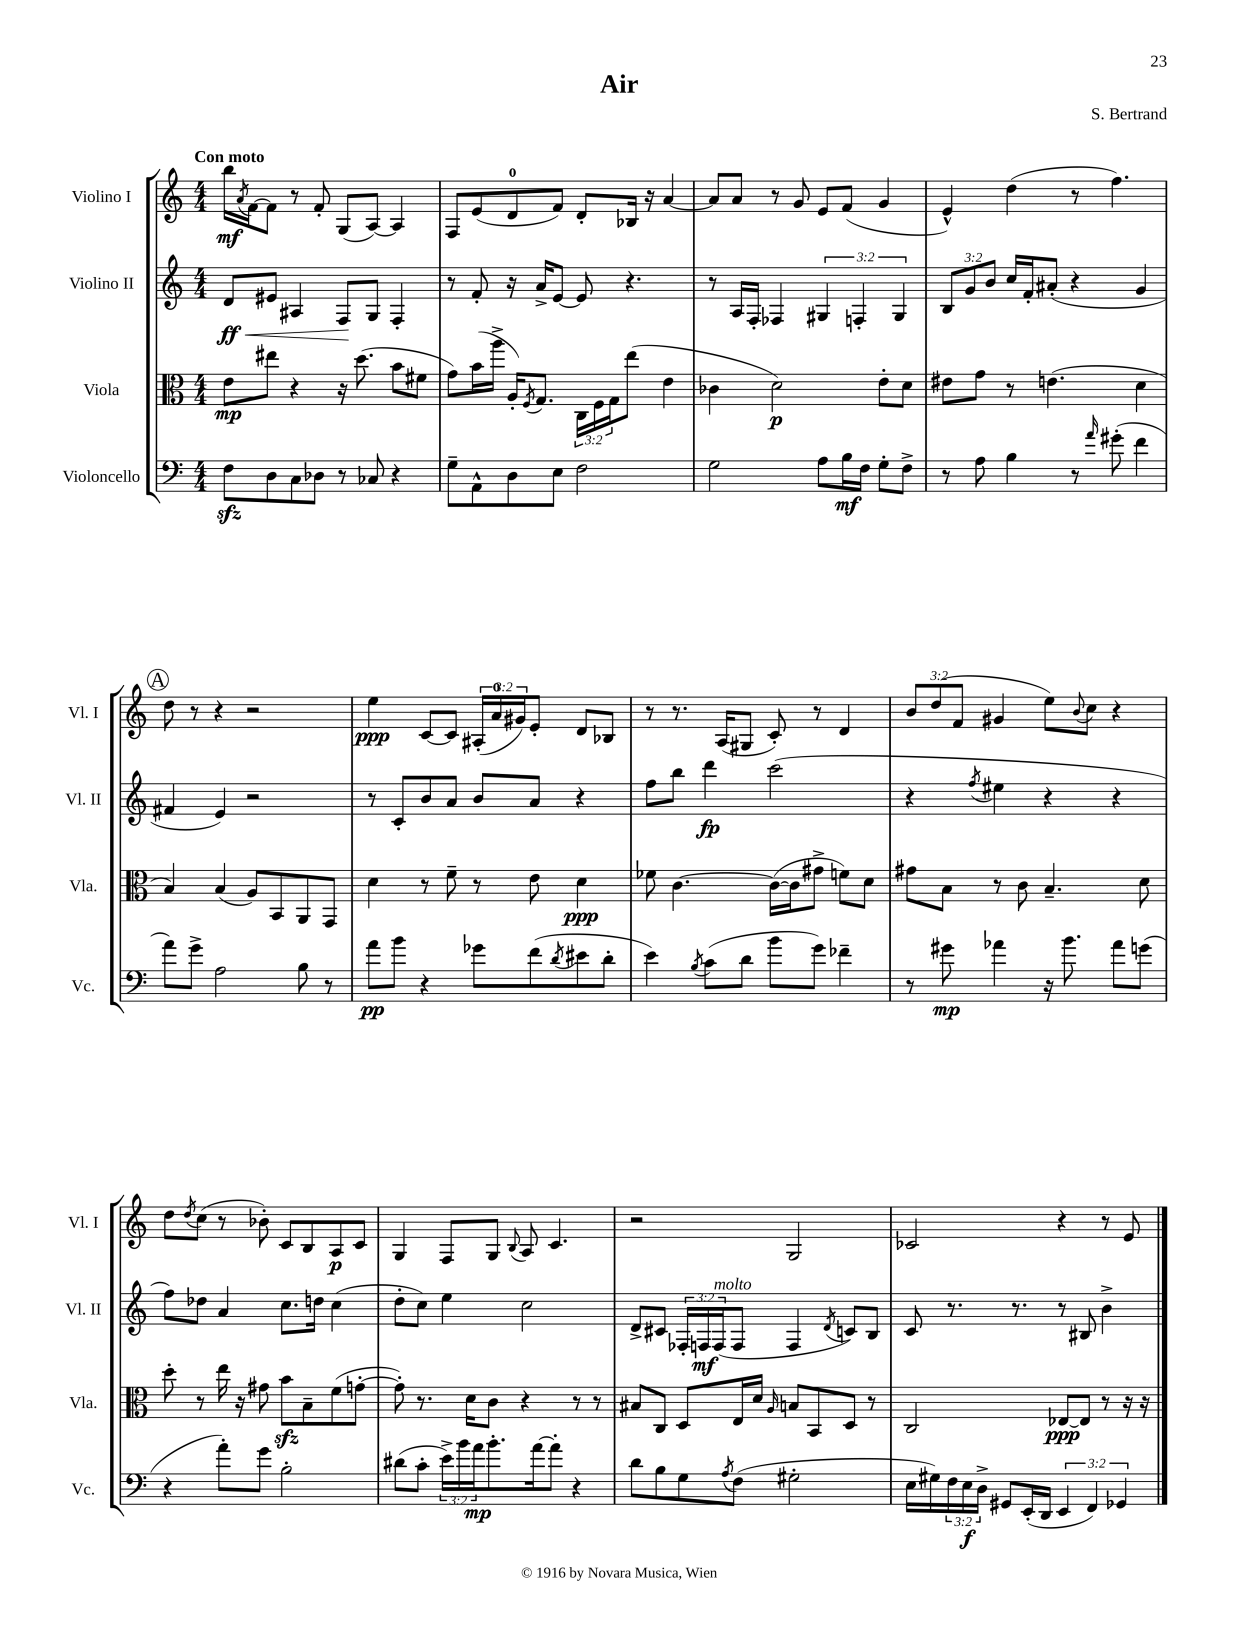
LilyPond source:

\header { title = "Air" composer = "S. Bertrand" }
<<
\new StaffGroup <<
\new Staff = "s0" \with { instrumentName = "Violino I" shortInstrumentName = "Vl. I" } {
    \clef treble \key c \major \numericTimeSignature \time 4/4 \override Staff.TupletNumber.text = #tuplet-number::calc-fraction-text \tempo "Con moto"
    b''16\mf \acciaccatura { a'8 } f'16~ f'8 r8 f'8-. g8( a8~) a4 |
    f8 e'8( d'8-0 f'8) d'8-. bes16 r16 a'4~ |
    a'8 a'8 r8 g'8 e'8 f'8( g'4 |
    e'4-^) d''4( r8 f''4.) |
    \mark \markup { \circle "A" } d''8 r8 r4 r2 |
    e''4\ppp c'8~ c'8 \tuplet 3/2 { ais16-.( a'16-0 gis'16) } e'8-. d'8 bes8 |
    r8 r8. a16( gis8 c'8-.) r8 d'4 |
    \tuplet 3/2 { b'8 d''8( f'8 } gis'4 e''8) \appoggiatura { b'8 } c''8 r4 |
    d''8 \acciaccatura { d''8 } c''8( r8 bes'8-.) c'8 b8 a8\p c'8 |
    g4 f8 g8 \appoggiatura { b8 } a8 c'4. |
    r2 g2 |
    ces'2 r4 r8 e'8 \bar "|." |
}
\new Staff = "s1" \with { instrumentName = "Violino II" shortInstrumentName = "Vl. II" } {
    \clef treble \key c \major \numericTimeSignature \time 4/4 \override Staff.TupletNumber.text = #tuplet-number::calc-fraction-text
    d'8\ff\< eis'8 ais4 f8\! g8 f4-. |
    r8 f'8-. r16 a'16-> e'8~ e'8 r4. |
    r8 a16 f16-. fes4 \tuplet 3/2 { gis4 f4-. gis4 } |
    \tuplet 3/2 { b8 g'8 b'8 } c''16 f'16-. ais'8-.( r4 g'4 |
    \mark \markup { \circle "A" } fis'4 e'4) r2 |
    r8 c'8-. b'8 a'8 b'8 a'8 r4 |
    f''8 b''8 d'''4\fp c'''2( |
    r4 \acciaccatura { f''8 } eis''4 r4 r4 |
    f''8) des''8 a'4 c''8. d''16 c''4( |
    d''8-. c''8) e''4 c''2 |
    d'8-> cis'8 \tuplet 3/2 { fes16-. f16\mf f16^\markup { \italic "molto" }( } f8 f4 \acciaccatura { d'8 } c'8) b8 |
    c'8 r8. r8. r8 bis8 b'4-> \bar "|." |
}
\new Staff = "s2" \with { instrumentName = "Viola" shortInstrumentName = "Vla." } {
    \clef alto \key c \major \numericTimeSignature \time 4/4 \override Staff.TupletNumber.text = #tuplet-number::calc-fraction-text
    e'8\mp eis''8 r4 r16 d''8.( b'8 fis'8 |
    g'8) b'16( a''16-> a16-.) \acciaccatura { f8 } g8. \tuplet 3/2 { c16 f16 g16 } e''8( e'4 |
    ces'4 d'2\p) e'8-. d'8 |
    eis'8 g'8 r8 e'4.( d'4 |
    \mark \markup { \circle "A" } b4) b4( a8) b,8 a,8 g,8 |
    d'4 r8 f'8-- r8 e'8 d'4\ppp |
    fes'8 c'4.~ c'16~( c'16 gis'8-> f'8) d'8 |
    gis'8 b8 r8 c'8 b4.-- d'8 |
    d''8-. r8 e''16 r16 gis'8 b'8\sfz b8-- f'8( g'8~-. |
    g'8-.) r8. d'16 c'8 r4 r8 r8 |
    bis8 c8 d8 e16 d'16 \grace { a16 } b8 b,8 d8 r8 |
    c2 ees8~\ppp ees8 r8 r16 r16 \bar "|." |
}
\new Staff = "s3" \with { instrumentName = "Violoncello" shortInstrumentName = "Vc." } {
    \clef bass \key c \major \numericTimeSignature \time 4/4 \override Staff.TupletNumber.text = #tuplet-number::calc-fraction-text
    f8\sfz d8 c8 des8 r8 ces8 r4 |
    g8-- a,8-^ d8 e8 f2 |
    g2 a8 b16\mf f16 g8-. f8-> |
    r8 a8 b4 r8 \grace { a'16 } gis'8-.( f'4 |
    \mark \markup { \circle "A" } a'8) g'8-> a2 b8 r8 |
    a'8\pp b'8 r4 ges'8 f'8( \acciaccatura { d'8 } eis'8 d'8-. |
    e'4) \acciaccatura { b8 } c'8( d'8 b'8 g'8) fes'4-- |
    r8 gis'8\mp aes'4 r16 b'8. aes'8 g'8( |
    r4 a'8-.) g'8 b2-. |
    dis'8( c'8-. \tuplet 3/2 { e'16->) b'16 a'16\mp } b'8.-. a'16~ a'8-. r4 |
    d'8 b8 g8 \acciaccatura { a8 } f8( gis2-. |
    e16 gis16) \tuplet 3/2 { f16 e16\f d16-> } gis,8 e,16-.( d,16 \tuplet 3/2 { e,4 f,4) ges,4 } \bar "|." |
}
>>
>>
\layout { \context { \Score \remove "Bar_number_engraver" } }
